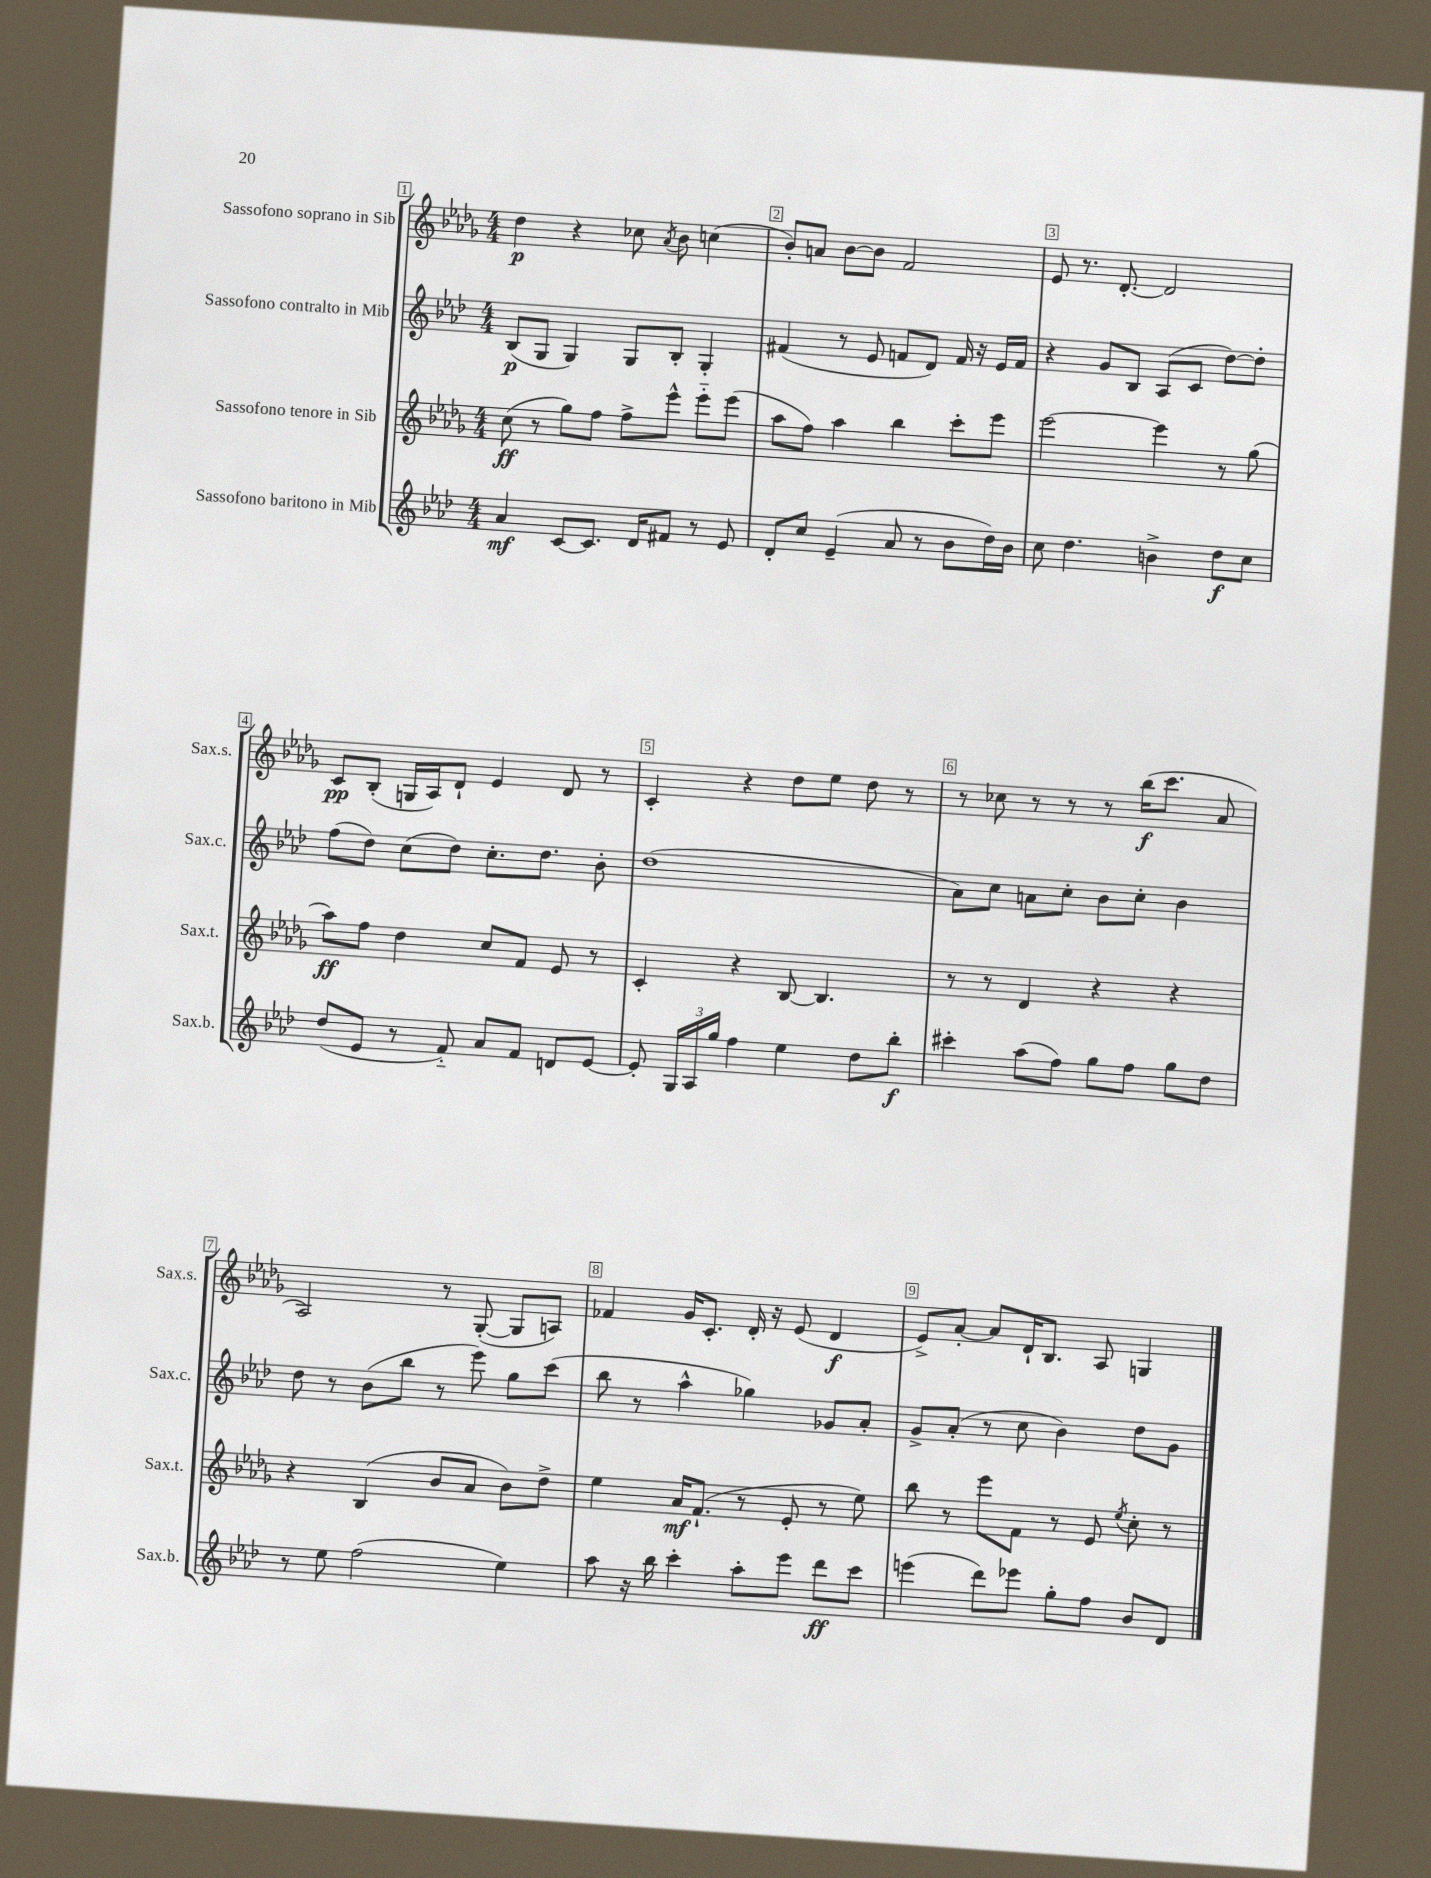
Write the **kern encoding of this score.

**kern	**dynam	**kern	**dynam	**kern	**dynam	**kern	**dynam
*part4	*part4	*part3	*part3	*part2	*part2	*part1	*part1
*staff4	*staff4	*staff3	*staff3	*staff2	*staff2	*staff1	*staff1
*I"Sassofono baritono in Mib	*	*I"Sassofono tenore in Sib	*	*I"Sassofono contralto in Mib	*	*I"Sassofono soprano in Sib	*
*I'Sax.b.	*	*I'Sax.t.	*	*I'Sax.c.	*	*I'Sax.s.	*
*clefG2	*	*clefG2	*	*clefG2	*	*clefG2	*
*k[b-e-a-d-]	*	*k[b-e-a-d-g-]	*	*k[b-e-a-d-]	*	*k[b-e-a-d-g-]	*
*M4/4	*	*M4/4	*	*M4/4	*	*M4/4	*
=1	=1	=1	=1	=1	=1	=1	=1
4a-/	mf	(8cc\	ff	(8B-/L	p	4dd-\	p
.	.	8r	.	8G/J	.	.	.
[8c/L	.	8gg-\L)	.	4G/)	.	4r	.
8.c/J]	.	8ff\J	.	.	.	.	.
.	.	8ff^\L	.	8G/L	.	8cc-X\	.
16d-/KL	.	.	.	.	.	.	.
.	.	.	.	.	.	8qa-/	.
8f#X/J	.	8eee-^^\J	.	8B-'/J	.	8b-\	.
8r	.	8eee-\L	.	4G'/	.	(4ccn\	.
8e-/	.	(8eee-\J	.	.	.	.	.
=2	=2	=2	=2	=2	=2	=2	=2
8d-'/L	.	8aa-\L	.	(4f#X/	.	8b-'/L)	.
8cc/J	.	8ff\J)	.	.	.	8an/J	.
(4e-~/	.	4aa-\	.	8r	.	[8b-\L	.
.	.	.	.	8e-/	.	8b-\J]	.
8a-/	.	4bb-\	.	8fn/L	.	2f/	.
8r	.	.	.	8d-/J)	.	.	.
8b-\L	.	8ccc'\L	.	16f/	.	.	.
.	.	.	.	16r	.	.	.
16dd-\L)	.	8eee-\J	.	16e-/LL	.	.	.
16b-\JJ	.	.	.	16f/JJ	.	.	.
=3	=3	=3	=3	=3	=3	=3	=3
8cc\	.	[2eee-\	.	4r	.	8e-/	.
4.dd-\	.	.	.	.	.	8.r	.
.	.	.	.	8g/L	.	.	.
.	.	.	.	.	.	[8.d-'/	.
.	.	.	.	8B-/J	.	.	.
4bn^\	.	4eee-\]	.	(8A-/L	.	2d-/]	.
.	.	.	.	8c/J	.	.	.
8dd-\L	f	8r	.	[8dd-\L)	.	.	.
8cc\J	.	(8gg-\	.	8dd-'\J]	.	.	.
!!LO:LB:g=z
=4	=4	=4	=4	=4	=4	=4	=4
(8dd-/L	.	8aa-\L)	ff	(8ff\L	.	8c/L	pp
8e-/J	.	8ff\J	.	8dd-\J)	.	(8B-'/J	.
8r	.	4dd-\	.	(8cc\L	.	16Gn/LL	.
.	.	.	.	.	.	16A-/J)	.
8f/)	.	.	.	8dd-\J)	.	8d-`/J	.
8a-/L	.	8cc/L	.	8.cc'\L	.	4e-/	.
8f/J	.	8f/J	.	.	.	.	.
.	.	.	.	8.dd-\J	.	.	.
8dn/L	.	8e-/	.	.	.	8d-/	.
[8e-/J	.	8r	.	8b-'\	.	8r	.
=5	=5	=5	=5	=5	=5	=5	=5
8e-'/]	.	4c'/	.	(1dd-	.	4c'/	.
24G/LL	.	.	.	.	.	.	.
24A-/	.	.	.	.	.	.	.
24gg/JJ	.	.	.	.	.	.	.
4ff\	.	4r	.	.	.	4r	.
4ee-\	.	[8B-/	.	.	.	8dd-\L	.
.	.	4.B-/]	.	.	.	8ee-\J	.
8dd-\L	.	.	.	.	.	8dd-\	.
8bb-'\J	f	.	.	.	.	8r	.
=6	=6	=6	=6	=6	=6	=6	=6
4ccc#X'\	.	8r	.	8a-\L)	.	8r	.
.	.	8r	.	8cc\J	.	8cc-X\	.
(8aa-\L	.	4d-/	.	8an\L	.	8r	.
8ff\J)	.	.	.	8cc'\J	.	8r	.
8gg\L	.	4r	.	8b-\L	.	8r	.
8ff\J	.	.	.	8cc'\J	.	(16bb-\KL	f
.	.	.	.	.	.	8.ccc\J	.
8gg\L	.	4r	.	4b-\	.	.	.
8dd-\J	.	.	.	.	.	8a-/	.
!!LO:LB:g=z
=7	=7	=7	=7	=7	=7	=7	=7
8r	.	4r	.	8dd-\	.	2A-/)	.
8ee-\	.	.	.	8r	.	.	.
(2ff\	.	(4B-/	.	(8b-\L	.	.	.
.	.	.	.	8bb-\J	.	.	.
.	.	8b-/L	.	8r	.	8r	.
.	.	8a-/J	.	8eee-\)	.	([8G-'/	.
4ee-\)	.	8b-\L)	.	8gg\L	.	8G-/L]	.
.	.	8dd-^\J	.	(8ccc\J	.	8An/J)	.
=8	=8	=8	=8	=8	=8	=8	=8
8aa-\	.	4ee-\	.	8bb-\	.	4f-X/	.
16r	.	.	.	8r	.	.	.
16bb-\	.	.	.	.	.	.	.
4ccc'\	.	16a-/KL	mf	4aa-^^\	.	16g-/KL	.
.	.	(8.f`/J	.	.	.	8.c'/J	.
8aa-'\L	.	8r	.	4gg-X\)	.	16d-'/	.
.	.	.	.	.	.	16r	.
8eee-\J	.	8e-'/	.	.	.	(8e-/	.
8ddd-\L	ff	8r	.	8g-X/L	.	4d-/	f
8ccc\J	.	8ee-\)	.	8a-'/J	.	.	.
=9	=9	=9	=9	=9	=9	=9	=9
(4eeen\	.	8bb-\	.	8g^/L	.	8e-^/L)	.
.	.	8r	.	(8a-'/J	.	[8a-'/J	.
8ddd-\L)	.	8eee-\L	.	8r	.	8a-/L]	.
8eee-X\J	.	8f\J	.	8cc\	.	16d-`/K	.
.	.	.	.	.	.	8.B-/J	.
8gg'\L	.	8r	.	4b-\)	.	.	.
8ff\J	.	8e-/	.	.	.	8A-/	.
.	.	8qee-/	.	.	.	.	.
8b-/L	.	8cc'\	.	8dd-\L	.	4Gn/	.
8d-/J	.	8r	.	8g\J	.	.	.
==	==	==	==	==	==	==	==
*-	*-	*-	*-	*-	*-	*-	*-
